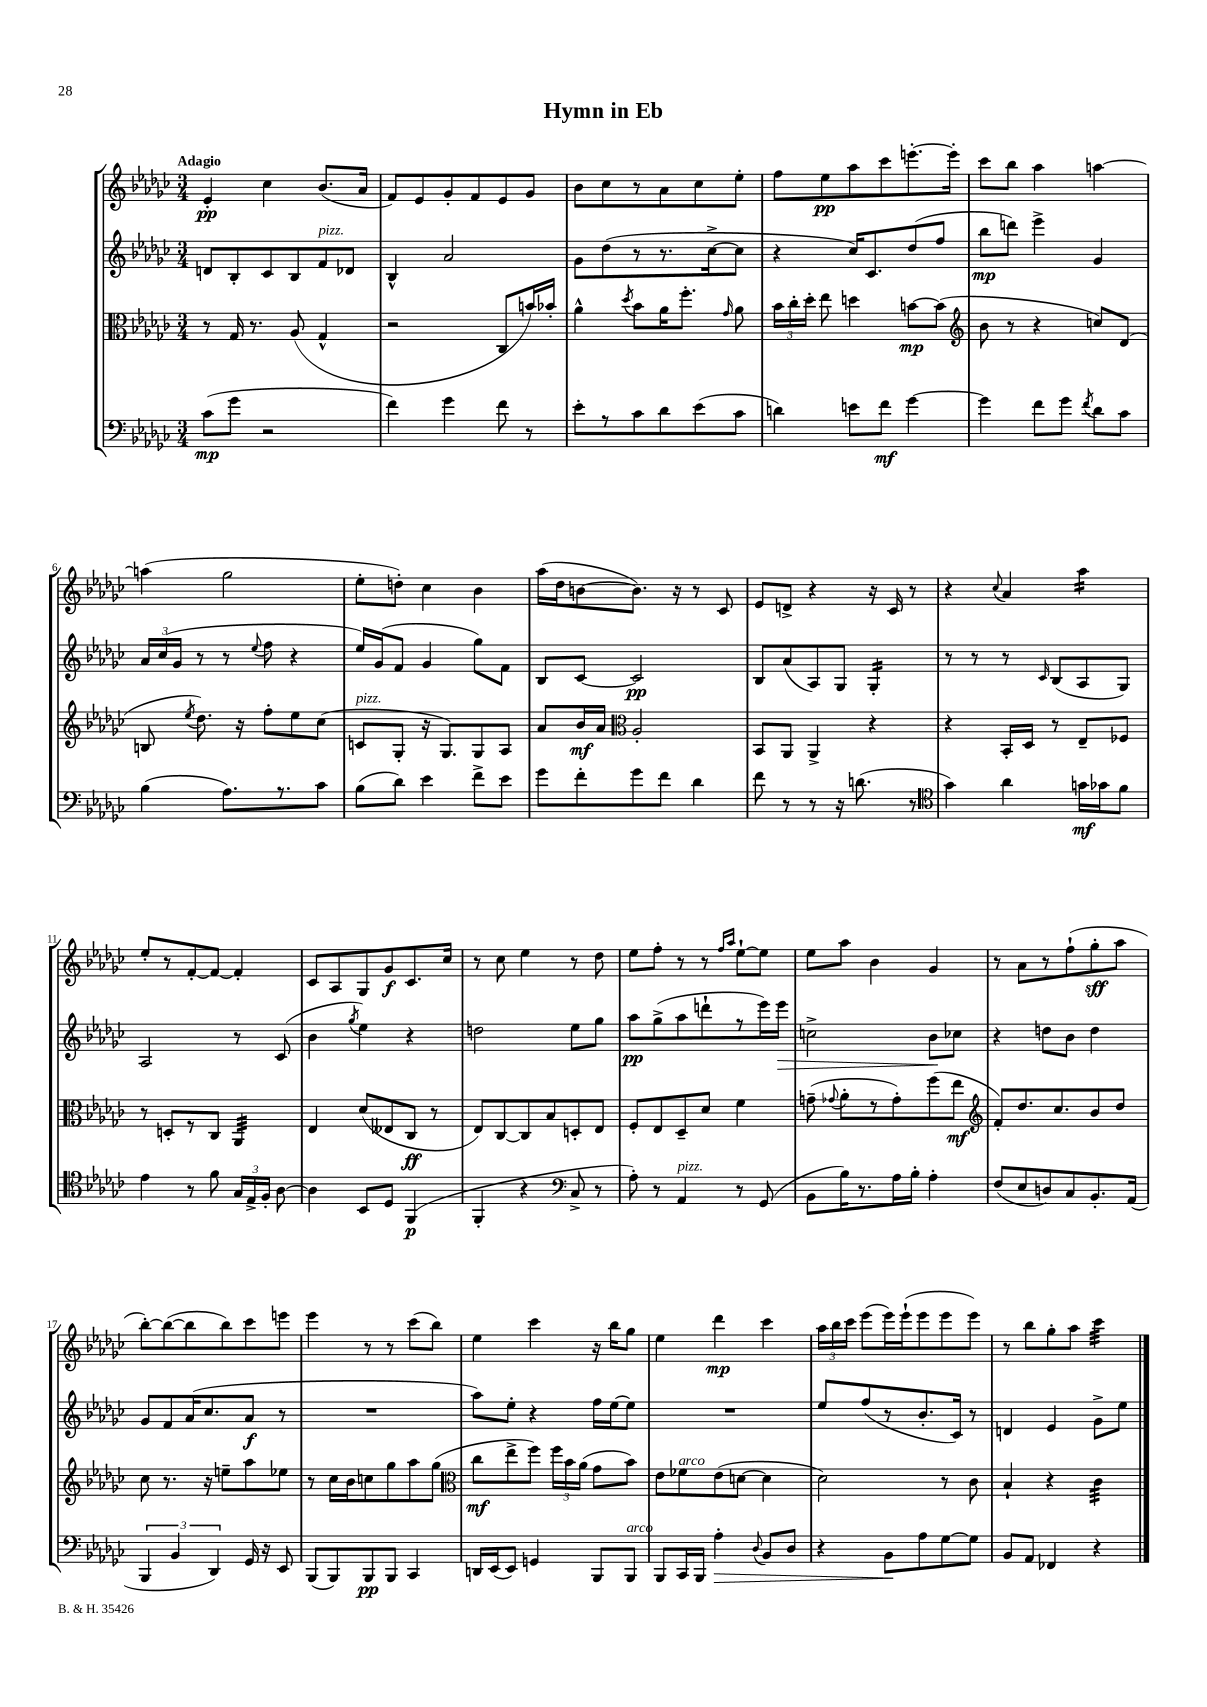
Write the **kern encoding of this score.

**kern	**kern	**kern	**kern
*staff4	*staff3	*staff2	*staff1
*clefF4	*clefC3	*clefG2	*clefG2
*k[b-e-a-d-g-c-]	*k[b-e-a-d-g-c-]	*k[b-e-a-d-g-c-]	*k[b-e-a-d-g-c-]
*M3/4	*M3/4	*M3/4	*M3/4
(8c-	8r	8d	4e-'
8g-	16G-	8B-'	.
.	8.r	.	.
2r	.	8c-	4cc-
.	(8A-	8B-	.
.	4G-^^	8f	(8.b-
.	.	8d-	.
.	.	.	16a-
=	=	=	=
4f)	2r	4B-^^	8f)
.	.	.	8e-
4g-	.	2a-	8g-'
.	.	.	8f
8f	8C-	.	8e-
8r	16b)	.	8g-
.	16b-'	.	.
=	=	=	=
8e-'	4a-^^	8g-	8b-
8r	.	(8dd-	8cc-
.	8qdd-	.	.
8c-	8b-	8r	8r
8d-	16a-	8.r	8a-
.	8.ff'	.	.
(8e-	.	.	8cc-
.	.	[16cc-^	.
.	16qqg-	.	.
8c-	8a-	8cc-]	8ee-'
=	=	=	=
4d)	24b-	4r	8ff
.	24cc-'	.	.
.	24dd-'	.	.
.	8ee-	.	8ee-
8e	4dd	16cc-)	8aa-
.	.	8.c-	.
8f	.	.	8ccc-
[4g-	[8b	(8dd-	[8.eee'
.	(8b]	8ff	.
.	.	.	16eee']
=	=	=	=
*	*clefG2	*	*
4g-]	8b-	8bb-	8ccc-
.	8r	8ddd)	8bb-
8f	4r	4eee-^	4aa-
8g-	.	.	.
8qf	.	.	.
8d-	8cc)	4g-	[4aa
8c-	(8d-	.	.
=	=	=	=
(4B-	8B	24a-	(4aa]
.	.	(24cc-	.
.	.	24g-	.
.	8qee-	.	.
.	8.dd-)	8r	.
8.A-)	.	8r	2gg-
.	16r	.	.
.	.	8qqee-	.
.	8ff'	8ff	.
8.r	.	.	.
.	8ee-	4r	.
8c-	(8cc-	.	.
=	=	=	=
(8B-	8c	16ee-)	8ee-'
.	.	(16g-	.
8d-)	8G-'	8f	8dd')
4e-	16r	4g-	4cc-
.	8.G-)	.	.
8f^	8G-	8gg-)	4b-
8e-	8A-	8f	.
=	=	=	=
8g-	8a-	8B-	(16aa-
.	.	.	16dd-
8f'	16b-	[8c-	[8b
.	16a-	.	.
*	*clefC3	*	*
8g-	2A-'	2c-]	8.b])
8f	.	.	.
.	.	.	16r
4d-	.	.	8r
.	.	.	8c-
=	=	=	=
8f	8BB-	8B-	8e-
8r	8AA-	(8a-	8d^
8r	4AA-^	8A-)	4r
16r	.	8G-	.
(8.d	.	.	.
.	4r	4G-'	16r
.	.	.	16c-
8r	.	.	8r
=	=	=	=
*clefC4	*	*	*
4g-)	4r	8r	4r
.	.	8r	.
.	.	.	8qqcc-
4a-	16BB-'	8r	4a-
.	16D-	.	.
.	.	16qqc-	.
.	8r	(8B-	.
16g	8E-~	8A-	4aa-
16g-	.	.	.
8f	8F-	8G-)	.
=	=	=	=
4e-	8r	2A-	8ee-'
.	8D'	.	8r
8r	8r	.	[8f'
8f	8C-	.	8f_
24G-	4AA-	8r	4f']
24E-^	.	.	.
24F'	.	.	.
[8A-	.	(8c-	.
=	=	=	=
4A-]	4E-	4b-	8c-
.	.	.	8A-
.	.	8qgg-	.
8BB-	(8d-	4ee-)	8G-
8D-	8E--	.	8g-
(4FF	8C-	4r	8.c-
.	8r	.	.
.	.	.	16cc-
=	=	=	=
4FF'	8E-)	2dd	8r
.	[8C-	.	8cc-
4r	8C-]	.	4ee-
.	8B-	.	.
*clefF4	*	*	*
8C-^	8D'	8ee-	8r
8r	8E-	8gg-	8dd-
=	=	=	=
8A-')	8F'	8aa-	8ee-
8r	8E-	(8gg-^	8ff'
4AA-	8D-~	8aa-	8r
.	8d-	8ddd`	8r
.	.	.	16qqff
.	.	.	16qqaa-
8r	4f	8r	[8ee-`
(8GG-	.	16eee-)	8ee-]
.	.	16eee-	.
=	=	=	=
8BB-	(8g~	2cc^	8ee-
.	8qqg-	.	.
16B-)	8a-'	.	8aa-
8.r	.	.	.
.	8r	.	4b-
16A-	8g-')	.	.
16B-'	.	.	.
4A-'	(8ff	8b-	4g-
.	8ee-	8cc-	.
=	=	=	=
*	*clefG2	*	*
(8F	8f')	4r	8r
8E-	8.dd-	.	8a-
8D)	.	8dd	8r
.	8.cc-	.	.
8C-	.	8b-	(8ff`
8.BB-'	8b-	4dd	8gg-'
.	8dd-	.	8aa-
(16AA-	.	.	.
=	=	=	=
6BBB-	8cc-	8g-	[8bb-')
.	8.r	8f	(8bb-_
6BB-	.	.	.
.	.	(16a-	8bb-]
.	16r	8.cc-	.
6DD-)	.	.	.
.	8ee~	.	8bb-)
16GG-	8aa-	8a-	8ccc-
16r	.	.	.
8EE-	8ee-	8r	8eee
=	=	=	=
(8BBB-	8r	2.r	4eee-
8BBB-)	16cc-	.	.
.	16b-	.	.
8BBB-	8cc	.	8r
8BBB-	8gg-	.	8r
4CC-	8aa-	.	(8ccc-
.	(8gg-	.	8bb-)
=	=	=	=
*	*clefC3	*	*
16DD	8cc-	8aa-)	4ee-
(16EE-	.	.	.
8EE-)	8ee-^	8ee-'	.
4GG	8ff)	4r	4ccc-
.	24ff	.	.
.	24b-	.	.
.	(24a-	.	.
8BBB-	8g-	16ff	16r
.	.	[16ee-	16bb-
8BBB-	8b-)	8ee-]	8gg-
=	=	=	=
8BBB-	8e-	2.r	4ee-
16CC-	8f-	.	.
16BBB-	.	.	.
4A-'	(8e-	.	4ddd-
.	[8d	.	.
8qqD-	.	.	.
8BB-	4d]	.	4ccc-
8D-	.	.	.
=	=	=	=
4r	2d-)	8ee-	24aa-
.	.	.	24bb-
.	.	.	24ccc-
.	.	(8ff	(8eee-
8BB-	.	8r	16eee-)
.	.	.	(16eee-`
8A-	.	8.b-'	8eee-
[8G-	8r	.	8eee-
.	.	16c-)	.
8G-]	8c-	8r	8eee-)
=	=	=	=
8BB-	4B-`	4d	8r
8AA-	.	.	8bb-
4FF-	4r	4e-	8gg-'
.	.	.	8aa-
4r	4c-	8g-^	4ccc-
.	.	8ee-	.
==	==	==	==
*-	*-	*-	*-
